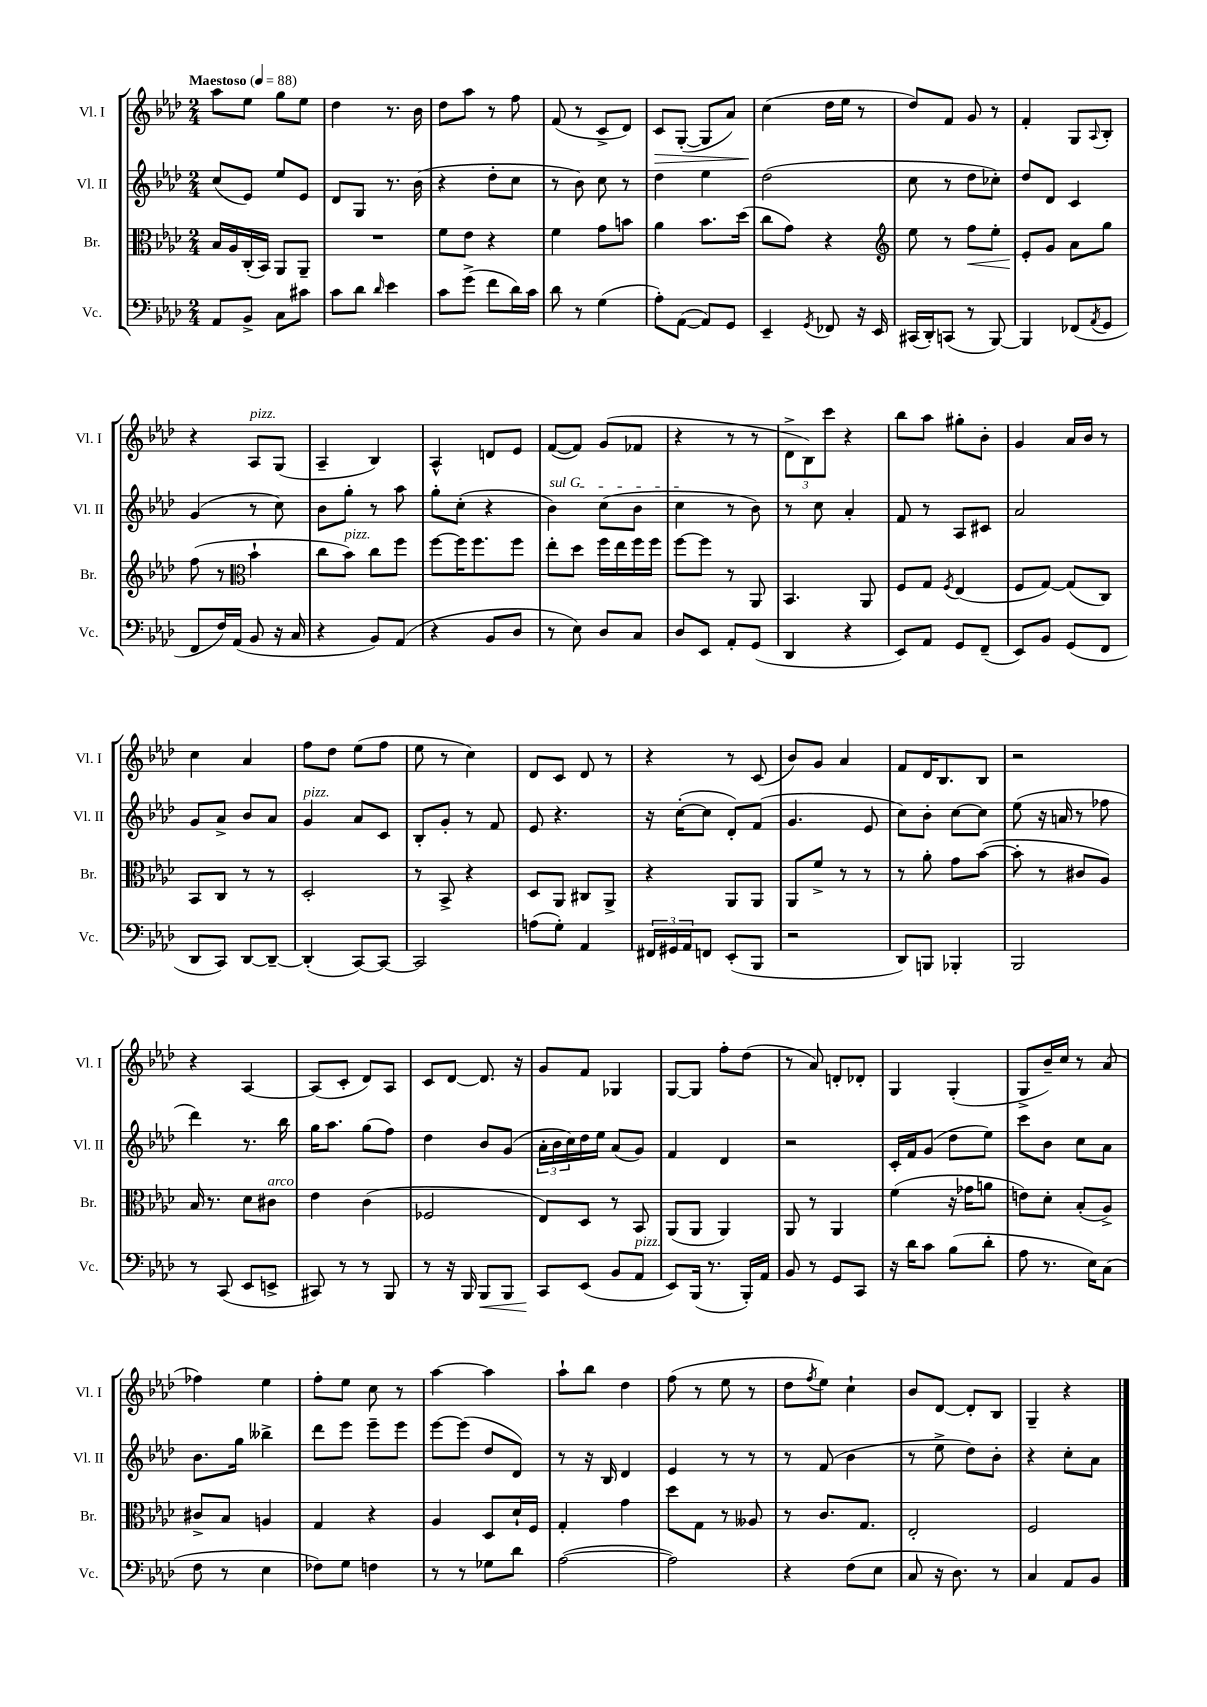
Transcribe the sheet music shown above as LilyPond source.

<<
\new StaffGroup <<
\new Staff = "s0" \with { instrumentName = "Vl. I" shortInstrumentName = "Vl. I" } {
    \clef treble \key aes \major \numericTimeSignature \time 2/4 \tempo "Maestoso" 4 = 88
    aes''8 ees''8 g''8 ees''8 |
    des''4 r8. bes'16 |
    des''8 aes''8 r8 f''8 |
    f'8( r8 c'8-> des'8) |
    c'8\> g8~-.( g8 aes'8) |
    c''4\!( des''16 ees''16 r8 |
    des''8) f'8 g'8 r8 |
    f'4-. g8 \appoggiatura { aes8 } bes8-. |
    r4 aes8^\markup { \italic "pizz." } g8( |
    aes4-- bes4) |
    aes4-^ d'8 ees'8 |
    f'8~( f'8) g'8( fes'8 |
    r4 r8 r8 |
    \tuplet 3/2 { des'8-> bes8) c'''8 } r4 |
    bes''8 aes''8 gis''8-. bes'8-. |
    g'4 aes'16 bes'16 r8 |
    c''4 aes'4 |
    f''8 des''8 ees''8( f''8 |
    ees''8 r8 c''4) |
    des'8 c'8 des'8 r8 |
    r4 r8 c'8( |
    bes'8) g'8 aes'4 |
    f'8 des'16 bes8. bes8 |
    r2 |
    r4 aes4~ |
    aes8( c'8-. des'8) aes8 |
    c'8 des'8~ des'8. r16 |
    g'8 f'8 ges4 |
    g8~ g8 f''8-. des''8( |
    r8 aes'8) d'8-. des'8-. |
    g4 g4-.( |
    g8-> bes'16--) c''16 r8 aes'8( |
    fes''4) ees''4 |
    f''8-. ees''8 c''8 r8 |
    aes''4~ aes''4 |
    aes''8-! bes''8 des''4 |
    f''8( r8 ees''8 r8 |
    des''8 \acciaccatura { f''8 } ees''8) c''4-! |
    bes'8 des'8~ des'8-. bes8 |
    g4-- r4 \bar "|." |
}
\new Staff = "s1" \with { instrumentName = "Vl. II" shortInstrumentName = "Vl. II" } {
    \clef treble \key aes \major \numericTimeSignature \time 2/4
    c''8( ees'8) ees''8 ees'8 |
    des'8 g8 r8. bes'16( |
    r4 des''8-. c''8 |
    r8 bes'8) c''8 r8 |
    des''4 ees''4 |
    des''2( |
    c''8 r8 des''8 ces''8-.) |
    des''8 des'8 c'4 |
    g'4( r8 c''8) |
    bes'8 g''8-. r8 aes''8 |
    g''8-. c''8-.( r4 |
    \once \override TextSpanner.bound-details.left.text = \markup { \italic "sul G" } bes'4\startTextSpan) c''8( bes'8 |
    c''4\stopTextSpan r8 bes'8) |
    r8 c''8 aes'4-. |
    f'8 r8 aes8 cis'8 |
    aes'2 |
    g'8 aes'8-> bes'8 aes'8 |
    g'4^\markup { \italic "pizz." } aes'8 c'8 |
    bes8-. g'8-. r8 f'8 |
    ees'8 r4. |
    r16 c''16~-.( c''8 des'8-.) f'8( |
    g'4. ees'8 |
    c''8) bes'8-. c''8~ c''8 |
    ees''8( r16 a'16 r8 fes''8 |
    des'''4) r8. bes''16 |
    g''16 aes''8. g''8( f''8) |
    des''4 bes'8 g'8( |
    \tuplet 3/2 { aes'16-. bes'16 c''16) } des''16 ees''16 aes'8( g'8) |
    f'4 des'4 |
    r2 |
    c'16-. f'16 g'8( des''8 ees''8) |
    c'''8 bes'8 c''8 aes'8 |
    bes'8. g''16 beses''4-> |
    des'''8 ees'''8 ees'''8-- ees'''8 |
    ees'''8~ ees'''8( des''8 des'8) |
    r8 r16 bes16 des'4 |
    ees'4 r8 r8 |
    r8 f'8( bes'4 |
    r8 ees''8-> des''8) bes'8-. |
    r4 c''8-. aes'8 \bar "|." |
}
\new Staff = "s2" \with { instrumentName = "Br." shortInstrumentName = "Br." } {
    \clef alto \key aes \major \numericTimeSignature \time 2/4
    bes16 aes16 c16-.( bes,16) aes,8 aes,8-- |
    R2 |
    f'8 ees'8 r4 |
    f'4 g'8 b'8 |
    aes'4 bes'8. des''16( |
    c''8 g'8) r4 |
    \clef treble ees''8 r8 f''8\< ees''8-. |
    ees'8-.\! g'8 aes'8 g''8 |
    f''8( r8 \clef alto bes'4-! |
    c''8 bes'8^\markup { \italic "pizz." }) c''8 f''8 |
    f''8~ f''16 f''8. f''8 |
    ees''8-. des''8 f''16 ees''16 f''16 f''16 |
    f''8~ f''8 r8 aes,8 |
    bes,4. aes,8 |
    f8 g8 \acciaccatura { f8 } ees4( |
    f8 g8~) g8( c8) |
    bes,8 c8 r8 r8 |
    des2-. |
    r8 bes,8-> r4 |
    des8 aes,8 cis8 aes,8-> |
    r4 aes,8 aes,8 |
    aes,8 f'8-> r8 r8 |
    r8 aes'8-. g'8 bes'8~( |
    bes'8-. r8 cis'8 aes8) |
    bes16 r8. des'8 cis'8^\markup { \italic "arco" } |
    ees'4 c'4( |
    fes2 |
    ees8) des8 r8 bes,8 |
    aes,8( aes,8 aes,4) |
    aes,8 r8 aes,4 |
    f'4( r16 ges'16 a'8 |
    e'8) des'8-. bes8-.( aes8->) |
    cis'8-> bes8 a4 |
    g4 r4 |
    aes4 des8 des'16-! f16 |
    g4-. g'4 |
    des''8 g8 r8 aeses8 |
    r8 c'8. g8. |
    ees2-. |
    f2 \bar "|." |
}
\new Staff = "s3" \with { instrumentName = "Vc." shortInstrumentName = "Vc." } {
    \clef bass \key aes \major \numericTimeSignature \time 2/4
    aes,8 bes,8-> c8 cis'8 |
    c'8 des'8 \grace { des'16 } ees'4 |
    c'8 g'8->( f'8 des'16) c'16 |
    des'8 r8 g4( |
    aes8-.) aes,8~( aes,8) g,8 |
    ees,4-- \acciaccatura { g,8 } fes,8 r16 ees,16 |
    cis,16( des,16-.) c,8( r8 bes,,8~) |
    bes,,4 fes,8( \acciaccatura { aes,8 } g,8 |
    f,8 f16) aes,16( bes,8 r16 c16 |
    r4 bes,8) aes,8( |
    r4 bes,8 des8 |
    r8 ees8) des8 c8 |
    des8 ees,8 aes,8-. g,8( |
    des,4 r4 |
    ees,8) aes,8 g,8 f,8--( |
    ees,8) bes,8 g,8( f,8 |
    des,8 c,8) des,8~ des,8~-- |
    des,4-.( c,8~) c,8~ |
    c,2 |
    a8( g8-.) aes,4 |
    \tuplet 3/2 { fis,16 gis,16 aes,16 } f,8 ees,8-.( bes,,8 |
    r2 |
    des,8) b,,8 bes,,4-. |
    bes,,2 |
    r8 c,8( ees,8 e,8-> |
    cis,8) r8 r8 bes,,8 |
    r8 r16 bes,,16 bes,,8\< bes,,8 |
    c,8\! ees,8( bes,8 aes,8^\markup { \italic "pizz." } |
    ees,8) bes,,16( r8. bes,,16-.) aes,16 |
    bes,8 r8 g,8 c,8 |
    r16 des'16 c'8 bes8( des'8-. |
    aes8 r8. ees16) c8( |
    f8 r8 ees4 |
    fes8) g8 f4 |
    r8 r8 ges8 des'8 |
    aes2~( |
    aes2) |
    r4 f8( ees8 |
    c8 r16 des8.) r8 |
    c4 aes,8 bes,8 \bar "|." |
}
>>
>>
\layout { \context { \Score \remove "Bar_number_engraver" } }
